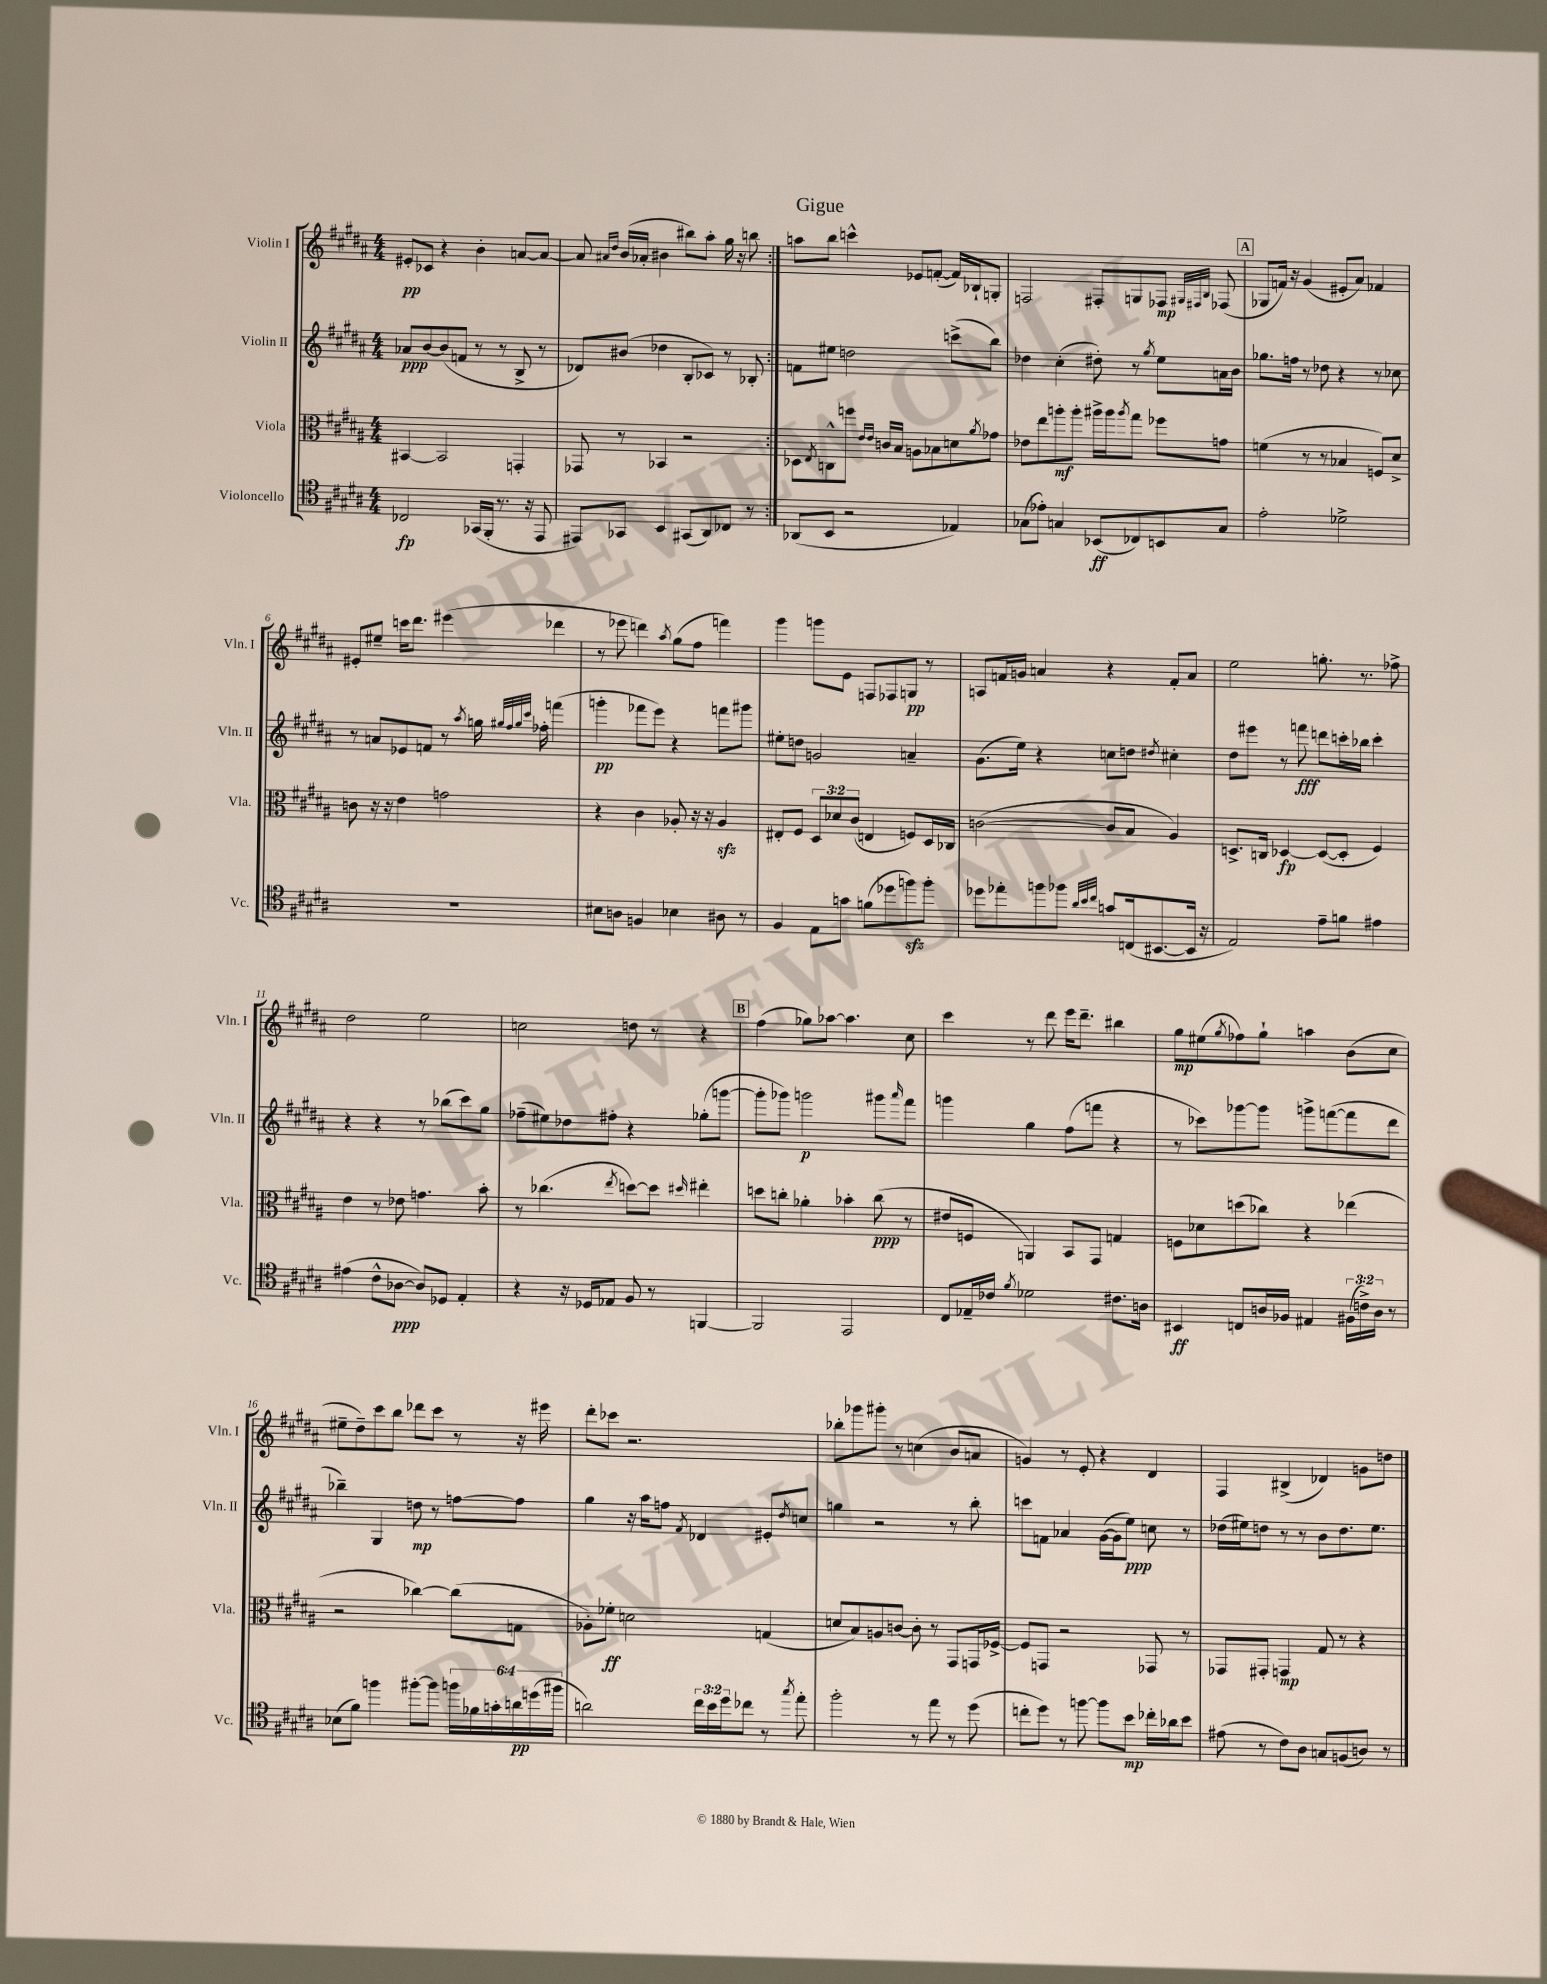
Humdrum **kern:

**kern	**kern	**kern	**kern
*staff4	*staff3	*staff2	*staff1
*clefC4	*clefC3	*clefG2	*clefG2
*k[f#c#g#d#a#]	*k[f#c#g#d#a#]	*k[f#c#g#d#a#]	*k[f#c#g#d#a#]
*M4/4	*M4/4	*M4/4	*M4/4
2C-/	[4BB#/	8a-/L	8e#'/L
.	.	[8b/	8c-/J
.	2BB#/]	(8b/]	4r
.	.	8f/J	.
(16GG-/LL	.	8r	4b'\
16FF#'/JJ	.	.	.
8.r	.	8r	.
.	4GG'/	8B^/	[8a/L
16r	.	.	.
8EE/	.	8r	8a/_J
=	=	=	=
8EE#/L)	8GG-/	8d-/L)	8a/]
.	.	.	16qqa#/LL
.	.	.	16qqdd#/JJ
8GG-/J	8r	(8b#/J	(16b/LL
.	.	.	16a-'/JJ
4BB/	4BB-/	4dd-\	4b#\
(8GG#/L	2r	8B'/L	8bb#\L)
8AA#/)	.	8c-/J)	8aa#'\J
8C-/J	.	8r	16gg#\
.	.	.	16r
8r	.	8B-'/	8bb\
=:|!	=:|!	=:|!	=:|!
(8AA-/L	8D-\L	8f\L	8aa\L
.	8qE/	.	.
8BB/J	8C^^\	8ee#\J	8bb\J
2r	8ff\J	2dd\	4ccc^^\
.	16qqe/LL	.	.
.	16qqe/JJ	.	.
.	16c/LL	.	.
.	16B/JJ	.	.
.	8A\L	.	8e-/L
.	8B-\	.	([8f'/J
4E-/)	8d\	(8ccc^\L	16f/]LL)
.	.	.	16B-`/J
.	8qa#/	.	.
.	8g-\J	8bb\J)	8G'/J
=	=	=	=
(8G-\L	8e-\L	4dd-\	2F/
8e-'\J)	8ee\	.	.
4G/	8aa'\	(4cc#'\	.
.	8aa'\J	.	.
(8BB-/L	16aa#^\LL	8dd#'\)	8F#'/L
.	16aa#\J	.	.
.	8qaa#/	.	.
8C-/)	8gg#\J	8r	8G/
.	.	8qgg#/	.
8BB/	8ff-\L	8ee\L	8F-/J
.	.	.	32qqG#/LLL
.	.	.	32qqF#/
.	.	.	32qqB/JJJ
8G/J	8g\J	16a\L	(8F-/
.	.	16b\JJ	.
=	=	=	=
2e'\	(4f\	8.gg-\L	8G-/L
.	.	.	16f/Jk)
.	.	16ff\Jk	16r
.	8r	8r	(4g#/
.	8r	8dd-\	.
2d-^\	4B-/	4r	8e#'/L
.	.	.	8a#/J)
.	8F/L)	8r	4f-/
.	8d#^/J	8cc-\	.
=	=	=	=
1r	8c\	8r	8e#'/L
.	16r	8a/L	8ee#~/J
.	16r	.	.
.	4e\	8e-/	16ccc\LK
.	.	.	8.ddd#\J
.	.	8f/J	.
.	2g\	8r	(4eee#\
.	.	8qaa#/	.
.	.	16gg\	.
.	.	32qqgg#/LLL	.
.	.	32qqff#/	.
.	.	32qqgg#/	.
.	.	32qqccc#/JJJ	.
.	.	16ff-'\	.
.	.	(4fff\	4ddd-\
=	=	=	=
8B#\L	4r	4ggg'\	8r
8A\J	.	.	8eee-\
4F/	4c#\	8fff-\L	4ddd\)
.	.	8eee\J)	.
.	.	.	8qaa#/
4B-\	8A-'/	4r	(8gg#\L
.	16r	.	8ff#\J
.	16r	.	.
8A#\	4A-/	8fff\L	4fff\)
8r	.	8ggg#\J	.
=	=	=	=
4F#/	8E#'/L	8ee#'\L	4ggg#\
.	8F#/J	8dd\J	.
8E\L	12D#/L	2g/	8ggg\L
.	12d-/	.	.
8g\J	.	.	8e\J
.	(12c#/J	.	.
(8f\L	4E/	.	8F/L
8dd-\	.	.	8F-/
8ff\)	8F/L)	4a~/	8G/J
8ff'\J	16D#/L	.	8r
.	16C-/JJ	.	.
=	=	=	=
8dd-\L	([2c\	(8.g#\L	8A/L
8ee-'\	.	.	16f/L
.	.	16ee\Jk)	16g/JJ
8ff\	.	4r	4a/
8ff-\J	.	.	.
32qqa#/LLL	.	.	.
32qqb/	.	.	.
32qqcc#/JJJ	.	.	.
8g/L	8c/]L	8cc\L	4r
(16C/k	8B/J	8dd\J	.
[8.BB#/	.	.	.
.	.	8qdd#/	.
.	4A#/)	4cc#'\	8f'/L
16BB#/]Jk	.	.	8a/J
16r	.	.	.
=	=	=	=
2E/)	8.D^/L	8dd#\L	2ee\
.	.	8eee#\J	.
.	16C/Jk	.	.
.	[4D-/	8r	.
.	.	8fff\	.
8e~\L	(8D-/_L	8ddd\L	8.gg'\
8f\J	8D-'/]J	16ccc'\L	.
.	.	16bb-\JJ	8.r
4e#\	4F#/)	4ccc'\	.
.	.	.	8ff-^\
=	=	=	=
(4e#\	4e\	4r	2dd#\
8c#^^\L	8r	4r	.
[8A-\J	8e-\	.	.
8A-/]L)	4.g\	8r	2ee\
8D-/J	.	(8bb-\L	.
4E'/	.	8ccc#\)	.
.	8b'\	8gg#\J	.
=	=	=	=
4r	8r	(8ff-~\L	2cc\
.	(4.cc-\	8ee#\)	.
16r	.	8dd-\	.
16D-/LK	.	.	.
8E-/J	.	8ff#'\J	.
.	8qee/	.	.
8F#/	[8dd\L)	4r	8dd\
8r	8dd\]J	.	8r
.	16qqdd#/	.	.
[4FF/	4ee#'\	(8gg-'\L	4r
.	.	[8ggg\J	.
=	=	=	=
2FF/]	8dd\L	8ggg'\]L	(4ff#\
.	8cc'\J	8ggg-\J)	.
.	4a-'\	2ggg\	8gg-\L)
.	.	.	[8aa-\J
2EE/	4b-'\	.	4.aa-\]
.	(8cc\	8ggg#\L	.
.	.	16qqaaa#/	.
.	8r	8fff#\J	8cc#\
=	=	=	=
8C#/L	8e#/L	4ggg\	4ccc#\
16E-~/L	8F/J	.	.
16c-/JJ	.	.	.
8qf#/	.	.	.
2d-\	4AA/)	4gg#\	8r
.	.	.	8ddd#\
.	8BB/L	(8ff#\L	16eee\LK
.	.	.	8.ddd#~\J
.	8GG#/J	8fff\J	.
8.c#\L	4G/	4r	4bb#\
16A\Jk	.	.	.
=	=	=	=
4BB#/	8F\L	8r	8gg#\L
.	8d-\	8ccc-\L)	(8ee#\
.	.	.	8qgg#/
8C/L	(8dd\	[8ggg-\	8ff-\)
16A/L	8cc-\J)	8ggg-\]J	8gg#`\J
16F-/JJ	.	.	.
4E#/	4r	8ggg^\L	4aa\
.	.	([8fff\	.
(24F#\LL	(4ee-\	8fff\]	(8b\L
24c^\)	.	.	.
24A\JJ	.	.	.
8r	.	8ddd#\J	8cc#\J
=	=	=	=
(8B-\L	2r	4bb-~\)	8ee#~\L
8f#\J)	.	.	8dd#~\)
4ff\	.	4G#/	8ccc#\
.	.	.	8bb\J
[8ff#'\L	[4cc-\)	8dd\	8ddd-\L
8ff#\]J	.	8r	8ccc#\J
24ff\LL	(8cc-\]L	[8ff\L	8r
24f-\	.	.	.
24g'\	.	.	.
24a\	8G\J	8ff\]J	16r
(24dd\	.	.	.
.	.	.	16eee#\
24ff#\JJ	.	.	.
=	=	=	=
2a\)	8A-'\L)	4gg#\	8ddd#'\L
.	8f-'\J	.	8ccc-\J
.	2d\	16r	2.r
.	.	16aa#\LK	.
.	.	8ff\J	.
.	.	8qf#/	.
24cc#\LL	.	4d-/	.
24b\	.	.	.
24dd#\J	.	.	.
8cc-\J	.	.	.
8r	(4G/	8e#'/L	.
8qgg#/	.	8qdd#/	.
8ee'\	.	8cc/J	.
=	=	=	=
2ff#'\	8d/L	4gg\	8bb-'\L
.	8B/)	.	8ggg-\
.	8A/	2r	8ggg#'\J
.	[8c/J	.	8r
8r	8c'\]	.	(4cc\
8ee\	8r	.	.
8r	8GG#/L	8r	8b/L
(8dd#\	16GG/L	8bb'\	8a/J
.	[16F-^/JJ	.	.
=	=	=	=
8cc'\L	8F-/]L	8ccc\L	4g/)
8dd#\J)	8GG/J	8f\J	.
8r	2r	4a-/	8r
[8ff\	.	.	8e'/
8ff\]L	.	([16g#\LL	4r
.	.	16g#\]J	.
8b\J	.	8ee\J)	.
16cc-'\LL	8GG-/	8cc\	4d#/
16a-\J	.	.	.
8b\J	8r	8r	.
=	=	=	=
(8e#\	8GG-/L	(16dd-\LL	4F#/
.	.	16ee#\J)	.
8r	8GG#'/J	8dd\J	.
8c#\L)	4GG/	8r	(4B#^/
8A#\J	.	8r	.
8G/L	8G#/	8b\L	4d-/)
(8F/	8r	8.dd\	.
8A/J)	4r	.	8g\L
.	.	8.ee#\J	.
8r	.	.	8dd\J
==	==	==	==
*-	*-	*-	*-
